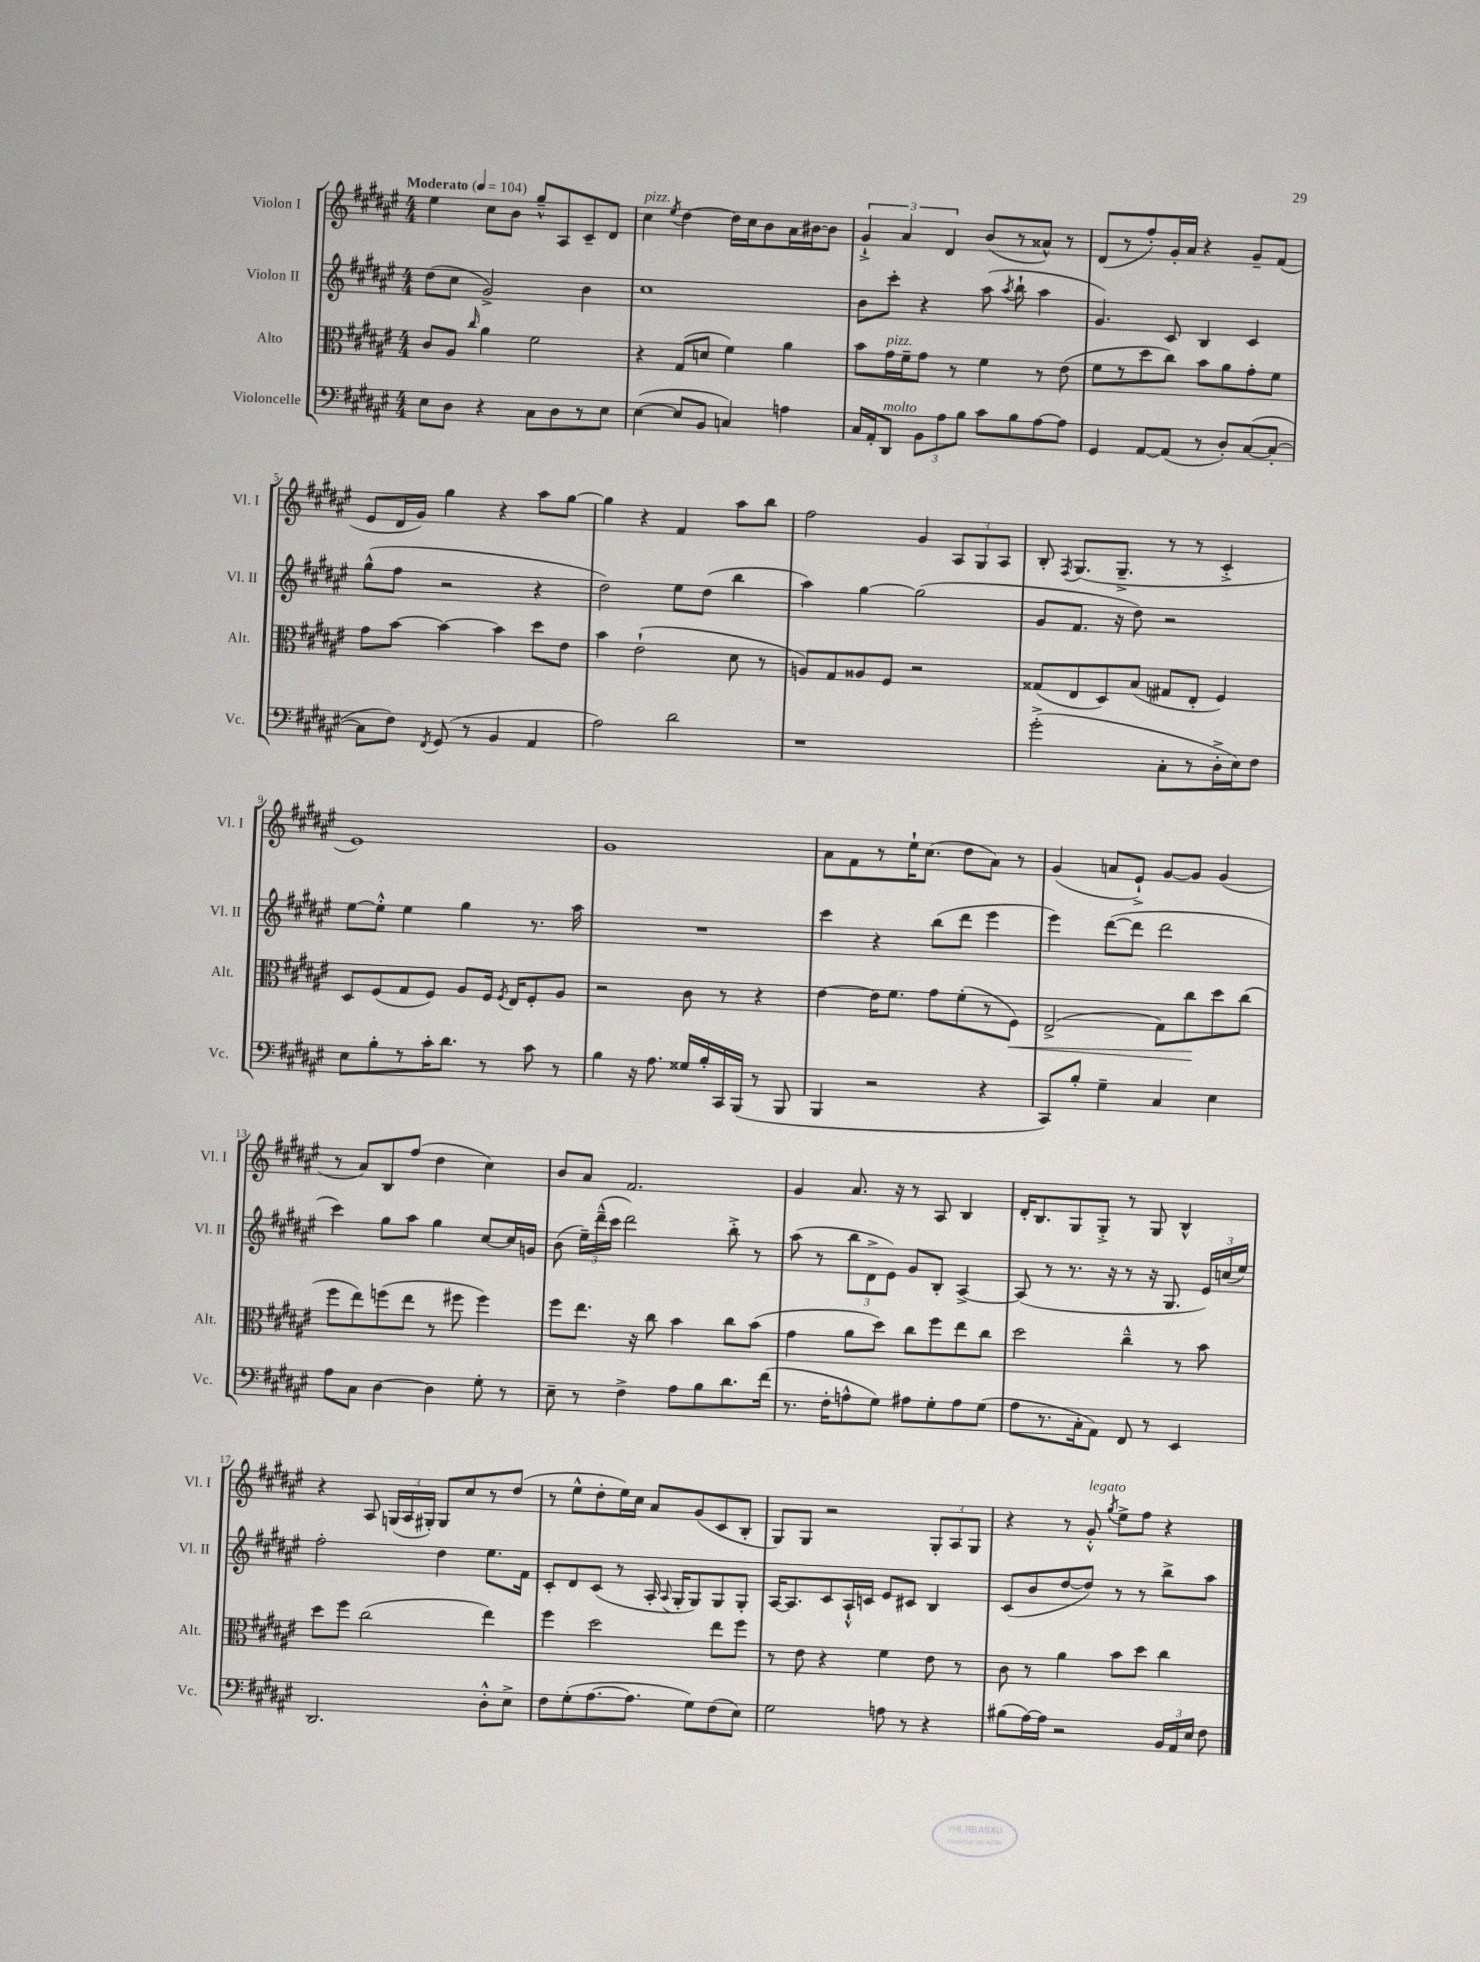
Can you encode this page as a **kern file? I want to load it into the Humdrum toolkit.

**kern	**kern	**kern	**kern
*staff4	*staff3	*staff2	*staff1
*clefF4	*clefC3	*clefG2	*clefG2
*k[f#c#g#d#a#e#]	*k[f#c#g#d#a#e#]	*k[f#c#g#d#a#e#]	*k[f#c#g#d#a#e#]
*M4/4	*M4/4	*M4/4	*M4/4
*MM104	*MM104	*MM104	*MM104
8E#\L	8c#/L	(8dd#\L	4ee#\
8D#\J	8A#/J	8cc#\J	.
.	16qqcc#/	.	.
4r	4a#\	2g#^/)	8cc#\L
.	.	.	8b\J
8C#\L	2f#\	.	8gg#~^^/L
8D#\	.	.	8A#/
8r	.	4b\	8c#~/
8E#\J	.	.	8d#/J
=	=	=	=
([4E#\	4r	1cc#	4cc#\
.	.	.	8qee#/
8E#/]L	(8G#/L	.	[4dd#\
8BB/J	8d/J	.	.
4C/)	4f#\)	.	16dd#\]LL
.	.	.	16cc#\J
.	.	.	8b\
4A\	4a#\	.	16a#\L
.	.	.	[16b#\J
.	.	.	8b#\]J
=	=	=	=
16C#/LL	8b\L	8b\L	6g#`^/
16AA#'/J	.	.	.
8DD#/J	16g#\L	8ccc#'\J	.
.	.	.	6a#/
.	16f#~\J	.	.
12BB\L	8g#\J	4r	.
12A#\	.	.	6d#/
.	8r	.	.
12B\J	.	.	.
8c#\L	4f#\	(8aa#\	(8b/L
.	.	8qaa#/	.
8B\	.	8bb`\	8r
[8A#\	8r	4aa#\	8a##^^/J)
8A#\]J	(8e#\	.	8r
=	=	=	=
4GG#/	8f#\L	4.g#/)	(8d#/L
.	8r	.	8r
[8AA#/L	8dd#\	.	8ff#'/)
(8AA#/]J	8cc#\J)	8c#/	16g#'/L
.	.	.	16a#/JJ
8r	8b\L	4B/	4r
8D#'/L)	8a#\	.	.
([8C#/	8g#'\	4c#/	8g#~/L
8C#'/_J	8f#\J	.	(8f#/J
=	=	=	=
8C#\]L	8g#\L	(8gg#^^\L	8e#/L
8F#\J)	[8b\J	8ff#\J	16d#/L
.	.	.	16g#/JJ)
8qFF#/	.	.	.
(8GG#/	4b\_	2r	4gg#\
8r	.	.	.
4BB/	4b\]	.	4r
4AA#/	8dd#\L	4r	8aa#\L
.	8e#\J	.	[8gg#\J
=	=	=	=
2A#\)	4b\	2dd#\)	4gg#\]
.	(2e#`\	.	4r
2d#\	.	8ee#\L	4f#/
.	.	(8dd#\J	.
.	8d#\	4bb\	8aa#\L
.	8r	.	8bb\J
=	=	=	=
1r	8A/L)	4aa#\)	2ff#\
.	8G#/	.	.
.	8A##/	[4gg#\	.
.	8F#/J	.	.
.	2r	(2gg#\]	4g#/
.	.	.	12A#/L
.	.	.	12G#/
.	.	.	12A#/J
=	=	=	=
(2g#'^\	(8G##/L	8g#/L	8B'/
.	.	.	8qF#/
.	8E#/	8.f#/J	(8.G#/L
.	8D#/)	.	.
.	.	16r	8.G#~^/J
.	(8B/J	8dd#\)	.
8C#'\L	8G#/L	2r	8r
8r	8E#'/J	.	8r
16D#'^\L	4F#/)	.	4c#'^/
16E#\J)	.	.	.
8F#\J	.	.	.
=	=	=	=
8E#\L	8D#/L	[8ee#\L	1e#)
8B'\	(8F#/	8ee#'^^\]J	.
8r	8G#/	4ee#\	.
16c#'\K	8F#/J)	.	.
8.d#\J	.	.	.
.	8A#/L	4gg#\	.
8r	16F#/Jk	.	.
.	8qF#/	.	.
.	16E#/LK	.	.
8c#\	8F#'/	8.r	.
8r	8A#/J	.	.
.	.	16aa#\	.
=	=	=	=
4B\	2r	1r	1g#
16r	.	.	.
8.A#\	.	.	.
16G##/LL	8c#\	.	.
16B'/	.	.	.
16CC#/	8r	.	.
(16BBB/JJ	.	.	.
8r	4r	.	.
8BBB/	.	.	.
=	=	=	=
4BBB/	[4e#\	4ccc#\	8a#\L
.	.	.	8f#\
2r	16e#\]LK	4r	8r
.	8.f#\J	.	.
.	.	.	16ee#`\K
.	.	.	(8.cc#\J
.	8g#\L	(8bb\L	.
.	(8f#'\	8ddd#\J	8dd#\L
4r	8r	4eee#\	8a#\J)
.	8F#\J)	.	8r
=	=	=	=
8CC#/L)	(2E#^/	4eee#\)	(4g#/
8B'/J	.	.	.
4G#~\	.	([8ddd#\L	8a/L
.	.	8ddd#\]J	8e#`^/J)
4C#/	8G#\L)	2ddd#\	[8g#/L
.	8cc#\	.	8g#/]J
4E#\	8dd#\	.	(4g#/
.	(8cc#\J	.	.
=	=	=	=
8A#\L	8ff#\L	4ccc#\)	8r
8C#\J	8ee#\)	.	8a#/L)
[4D#\	(8ff\	8gg#\L	8B/
.	8ee#\J	8aa#\J	(8ff#/J
4D#\]	8r	4gg#\	4dd#\
.	8ff#\	.	.
8G#'\	4ff#\)	[8cc#/L	4cc#\)
8r	.	16cc#/]L	.
.	.	16g/JJ	.
=	=	=	=
8E#~\	8ff#\L	(8b\	8b/L
8r	8.ee#\J	24ee#~\LL)	8a#/J
.	.	(24ddd#~^^\	.
.	.	24ccc#\JJ	.
4F#^\	.	2ddd#\)	2.f#/
.	16r	.	.
.	8cc#\	.	.
8A#\L	4b\	.	.
8B\	.	.	.
8.d#\	8cc#\L	8bb'^\	.
.	(8b\J	8r	.
(16f#\Jk	.	.	.
=	=	=	=
8.r	4g#\	(8aa#\	4g#/
.	.	8r	.
16F#'\LK	.	.	.
8A^^\	8a#\L	12bb\L	8.a#/
.	.	12d#^\	.
8G#\J)	8dd#\J)	.	.
.	.	12e#\J)	.
.	.	.	16r
8A#\L	8cc#\L	8g#/L	8r
8G#'\	8ff#\	8B'/J	8A#/
8A#\	8ee#\	[4A#^/	4B/
(8G#\J	8cc#\J	.	.
=	=	=	=
8A#\L	2dd#\	(8A#/]	16d#'/LK
.	.	.	8.B/
8.r	.	8r	.
.	.	8.r	8G#/
16C#'\k	.	.	.
8AA#\J)	.	.	8G#'^/J
.	.	16r	.
8FF#/	4cc#~^^\	8r	8r
8r	.	16r	8G#/
.	.	8.G#/	.
4EE#/	8r	.	4B^^/
.	8b\	24e#/LL)	.
.	.	(24cc/	.
.	.	24ee#/JJ)	.
=	=	=	=
2.DD#/	8dd#\L	2ff#'\	4r
.	8ff#\J	.	.
.	(2cc#\	.	8A#/
.	.	.	(24G/LL
.	.	.	24A#/
.	.	.	24G#'/JJ)
.	.	4dd#\	8G#/L
.	.	.	8cc#/
8D#'^^\L	4ee#\)	8.ee#\L	8r
8E#^\J	.	.	(8dd#/J
.	.	16f#\Jk	.
=	=	=	=
8F#\L	4ff#\	8c#'/L	8r
(8G#'\	.	8d#/	8ee#^^\L
[8.A#\	2dd#\	(8c#/J	8dd#'\
.	.	8r	16ee#\L)
8.A#\]J	.	.	16cc#\JJ
.	.	16A#'/	8a#/L
.	.	8qqA#/	.
.	.	16G#'/LK	.
8G#\L)	.	8G#/)	(8g#/
(8F#\	8ee#\L	8G#/	8c#/
8E#\J)	8ff#\J	8G#'/J	8B'/J
=	=	=	=
2G#\	8r	[16A#/LK	8G#/L)
.	.	8.A#/]	.
.	8e#\	.	8G#/J
.	4r	8c#/	2r
.	.	16A#`^^/L	.
.	.	16c/JJ	.
8A\	4f#\	8e#/L	.
8r	.	8c#/J	.
4r	8e#\	4B/	12G#'/L
.	.	.	12A#/
.	8r	.	.
.	.	.	12G#/J
=	=	=	=
(8B#\L	8c#\	(8c#/L	4r
[16A#\L)	8r	8b/	.
16A#\]JJ	.	.	.
2r	4a#\	[8dd#/	8r
.	.	8dd#/]J)	8g#'^^/
.	.	.	8qgg#/
.	8b\L	8r	8ee#^\L
.	8dd#\J	8r	8ff#\J
24BB/LL	4cc#\	8bb^\L	4r
24AA#/	.	.	.
24E#/JJ	.	.	.
8F#\	.	8aa#\J	.
==	==	==	==
*-	*-	*-	*-
